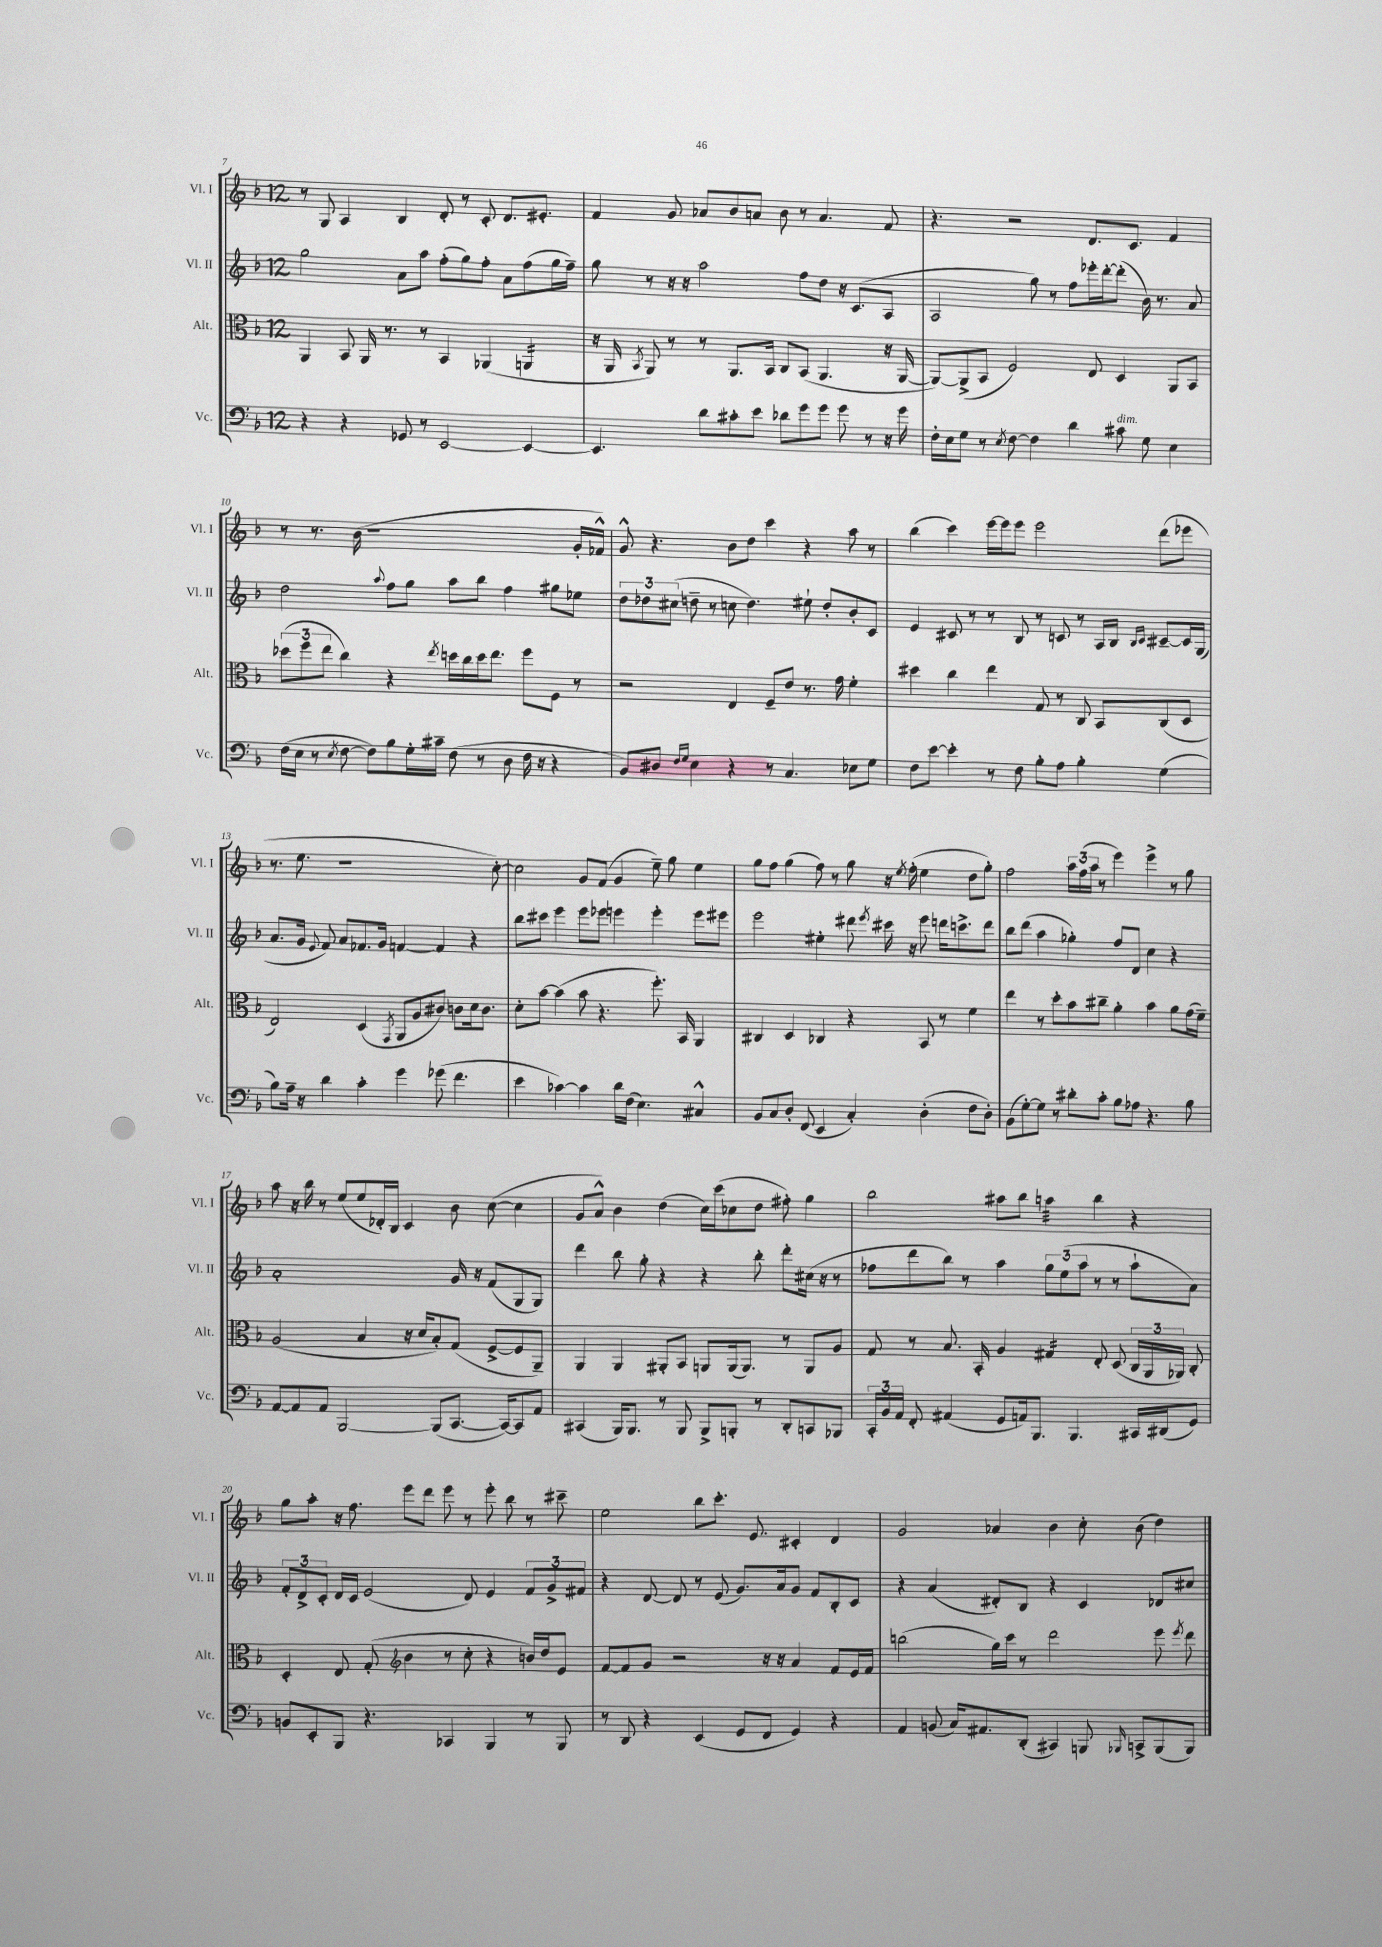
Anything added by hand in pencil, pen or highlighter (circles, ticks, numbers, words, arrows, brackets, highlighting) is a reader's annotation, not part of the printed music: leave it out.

**kern	**kern	**kern	**kern
*staff4	*staff3	*staff2	*staff1
*clefF4	*clefC3	*clefG2	*clefG2
*k[b-]	*k[b-]	*k[b-]	*k[b-]
*M12/8	*M12/8	*M12/8	*M12/8
4r	4AA	2gg	8r
.	.	.	8G
4r	8BB-	.	4A
.	16AA	.	.
.	8.r	.	.
8GG-	.	8a	4B-
8r	8r	8aa	.
[2EE	4BB-	(8ff'	8d'
.	.	8gg)	8r
.	(4AA-	8ff'	8c'
.	.	8a	8.d
4EE_	4AA	(8ff	.
.	.	.	8.e#'
.	.	16gg	.
.	.	16ff~)	.
=	=	=	=
4.EE]	16r	8gg	4f
.	16AA	.	.
.	8qBB-	.	.
.	8AA)	8r	.
.	8r	16r	8g
.	.	16r	.
8d	8r	2aa	8a-
8c#'	8.AA	.	8b-
8e	.	.	8a
.	16BB-	.	.
8d-	8C	.	8b-
8g	(8BB-	8ff	8r
8g	4.AA	8dd	4.a
8g	.	16r	.
.	.	(8.c	.
8r	.	.	.
16r	16r	8A	8f
16g	[16AA	.	.
=	=	=	=
16F'	8AA_)	2A	4.r
16E	.	.	.
8G	(8AA^]	.	.
8r	8BB-	.	.
8qE	.	.	.
[8F	2F)	.	2r
4F]	.	8gg)	.
.	.	8r	.
4d	.	8ff	.
.	8E	16eee-'	8.d
.	.	[16ddd'	.
8c#	4D	(8ddd']	.
.	.	.	8.c
8G	.	16b-)	.
.	.	8.r	.
4E	8AA	.	4f
.	8BB-	8a	.
=	=	=	=
(16F	(12dd-	2dd	8r
16E	.	.	.
.	12ff	.	.
8r	.	.	8.r
.	12ee	.	.
8qE	.	.	.
[8F	4cc)	.	.
.	.	.	(16b-
8F])	.	.	1r
.	.	8qqaa	.
8B-	4r	8ff	.
16G'	.	8gg	.
16c#~	.	.	.
.	8qee	.	.
(8F	16dd	8aa	.
.	16cc	.	.
8r	16dd	8bb-	.
.	8.ee	.	.
8D	.	4ff	.
16F	8ff	.	.
16r	.	.	.
4r	8F	8gg#	.
.	8r	8ee-	16g'
.	.	.	16f-^^)
=	=	=	=
8BB-)	2r	12dd	8g^^
.	.	12dd-	.
8D#	.	.	4.r
.	.	(12cc#	.
16qqF	.	.	.
16qqG	.	.	.
4E	.	8dd~	.
.	.	8r	.
4r	4E	8cc	8b-
.	.	4.dd)	8dd
8r	8F~	.	4ccc
4.C	8e	.	.
.	8.r	8ee#`	4r
.	.	8dd'	.
.	16g	.	.
8E-	4f'	8b-'	8aa
8G	.	8c	8r
=	=	=	=
8F	4dd#	4e	(4bb-
[8e	.	.	.
4e']	4cc	8c#	4ccc)
.	.	8r	.
8r	4ee	8r	[16eee
.	.	.	16eee]
8F	.	8B-	8eee
8B-'	8G	8r	2eee
8A	8r	8c	.
4B-'	8C	8r	.
.	8BB-	16A	.
.	.	16B-	.
.	.	16qqB-	.
.	.	16qqc	.
(4G	(8C	[8c#~	(8ddd
.	8D	16c#]	8eee-
.	.	(16G	.
=	=	=	=
8B-)	2E)	8.a	8.r
16A~	.	.	.
16r	.	16g	8.ee
.	.	8qqe	.
4d	.	8f)	.
.	.	8a	1r
4c'	(4D	8.f-	.
.	.	16g	.
.	8qGG	.	.
4g	8AA	[4f	.
.	8A	.	.
(8g-	8c#)	4f]	.
4.f	8c	.	.
.	16d	4r	.
.	8.c	.	.
.	.	.	[8cc')
=	=	=	=
4e	8d'	8bb-	2cc]
.	[8b-	8ccc#	.
[4c-)	(4b-]	4eee	.
4c-]	8b-	8eee	8g
.	4.r	8eee-	(8f
16d	.	4eee	4g
(16F	.	.	.
4.E)	.	.	.
.	8.ff')	4eee'	8ee~)
.	.	.	8gg
.	16BB-	.	.
4C#^^	4AA	8eee	4ee
.	.	8eee#	.
=	=	=	=
8BB-	4C#	2eee	8gg
8C	.	.	8ff
8D'	4D	.	(4gg
(8FF	.	.	.
4EE	4C-	4ee#'	8ff)
.	.	.	8r
4C')	4r	8ddd#	8gg
.	.	8qeee	.
.	.	16ccc#	16r
.	.	.	8qee
.	.	16r	(16ff'
(4D'	8BB-	8eee	4ee
.	8r	16ddd	.
.	.	8.ccc^	.
8F	4f	.	8dd
8D')	.	8ddd	8gg')
=	=	=	=
(8BB-	4ee	8bb-	2ff
[8G')	.	(8ddd	.
8G]	8r	4aa	.
8r	8dd'	.	.
8d#'	8b-	4gg-')	24aa
.	.	.	(24ff
.	.	.	24aa
8c'	8cc#~	.	8r
8B-	4a'	8ff	4eee)
8A-	.	8d	.
4.r	4b-	4cc	4eee^
.	8a	4r	8r
8B-	(16g	.	8gg
.	16f~)	.	.
=	=	=	=
[8AA	(2A	1a'	8aa
8AA]	.	.	16r
.	.	.	16bb-
8AA	.	.	8r
[2BBB-	.	.	(8ee
.	4B-	.	8ee
.	.	.	16d-')
.	.	.	16B-
.	16r	.	4c
.	16d	.	.
(8BBB-]	8B-')	.	.
[8.CC	(8G	16g	8b-
.	.	16r	.
.	[8F^	(8f	([8cc
16CC_)	.	.	.
8CC]	8F]	8G	4cc]
8AA	8AA~)	8G)	.
=	=	=	=
(4CC#	4AA	4ddd	8g
.	.	.	8a^^)
16BBB-)	4AA	8bb-	4b-
8.BBB-	.	.	.
.	.	8gg'	.
8r	8AA#'	4r	(4dd
8BBB-	8BB-	.	.
8BBB-^	8AA	4r	16cc)
.	.	.	(16ccc
8BBB'	(16AA	.	8cc-
.	8.AA)	.	.
8r	.	8bb-'	8dd
8DD'	8r	8ddd'	8ff#')
8CC	8AA	(16cc#	4gg
.	.	16r	.
8BBB-	8A	8r	.
=	=	=	=
24CC'	8G	8ff-	2bb-
24BB-	.	.	.
24AA	.	.	.
8FF'	8r	8ddd	.
(4AA#	8.B-	8bb-)	.
.	.	8r	.
.	16BB-'	.	.
8GG	4A	4aa	8aa#
16AA)	.	.	8bb-
8.BBB-	.	.	.
.	4G#	12gg	4aa
.	.	(12ee	.
4.BBB-	.	.	.
.	.	12aa	.
.	8E'	8r	4bb-
.	(8D	8r	.
16CC#	24C	8aa`	4r
.	24AA	.	.
(16DD#	.	.	.
.	24AA-)	.	.
8GG)	8C'	8a)	.
=	=	=	=
8BB	4D'	12f'	8gg
.	.	12d^	.
8EE'	.	.	8aa'
.	.	12c'	.
8BBB-	8E	16d	16r
.	.	16c	8.ff
4.r	(8G'	(2e	.
*	*clefG2	*	*
.	4b-	.	8eee
.	.	.	8ddd
4CC-	8r	.	8eee
.	8cc'	8d)	8r
4BBB-	4r	4e	8eee'
.	.	.	8bb-
8r	16b)	12f	8r
.	16dd	.	.
.	.	12g^	.
8BBB-	8e	.	8ccc#~
.	.	12f#	.
=	=	=	=
8r	[8f	4r	2ee
8DD	8f]	.	.
4r	8g	[8d	.
.	2r	8d]	.
(4EE	.	8r	8bb-
.	.	(8e	8.ccc'
8GG	.	8.g)	.
.	.	.	8.e
8FF	16r	.	.
.	16r	16a	.
4GG)	4a	8g	4c#'
.	.	8f	.
4r	8f	8B-'	4d
.	16e	8c	.
.	16f	.	.
=	=	=	=
4AA	(2bb	4r	2g
(8BB	.	(4a	.
16C)	.	.	.
8.AA#	.	.	.
.	16gg)	8d#')	4a-
.	16ccc	.	.
(8DD'	8r	8B-	.
4CC#)	2ddd	4r	4b-
8BBB	.	4c	8cc'
16qqBBB-	.	.	.
8CC^	.	.	(8b-
(8BBB-	8eee	8d-	4dd)
.	8qeee	.	.
8BBB-)	8ddd	8cc#	.
==	==	==	==
*-	*-	*-	*-
